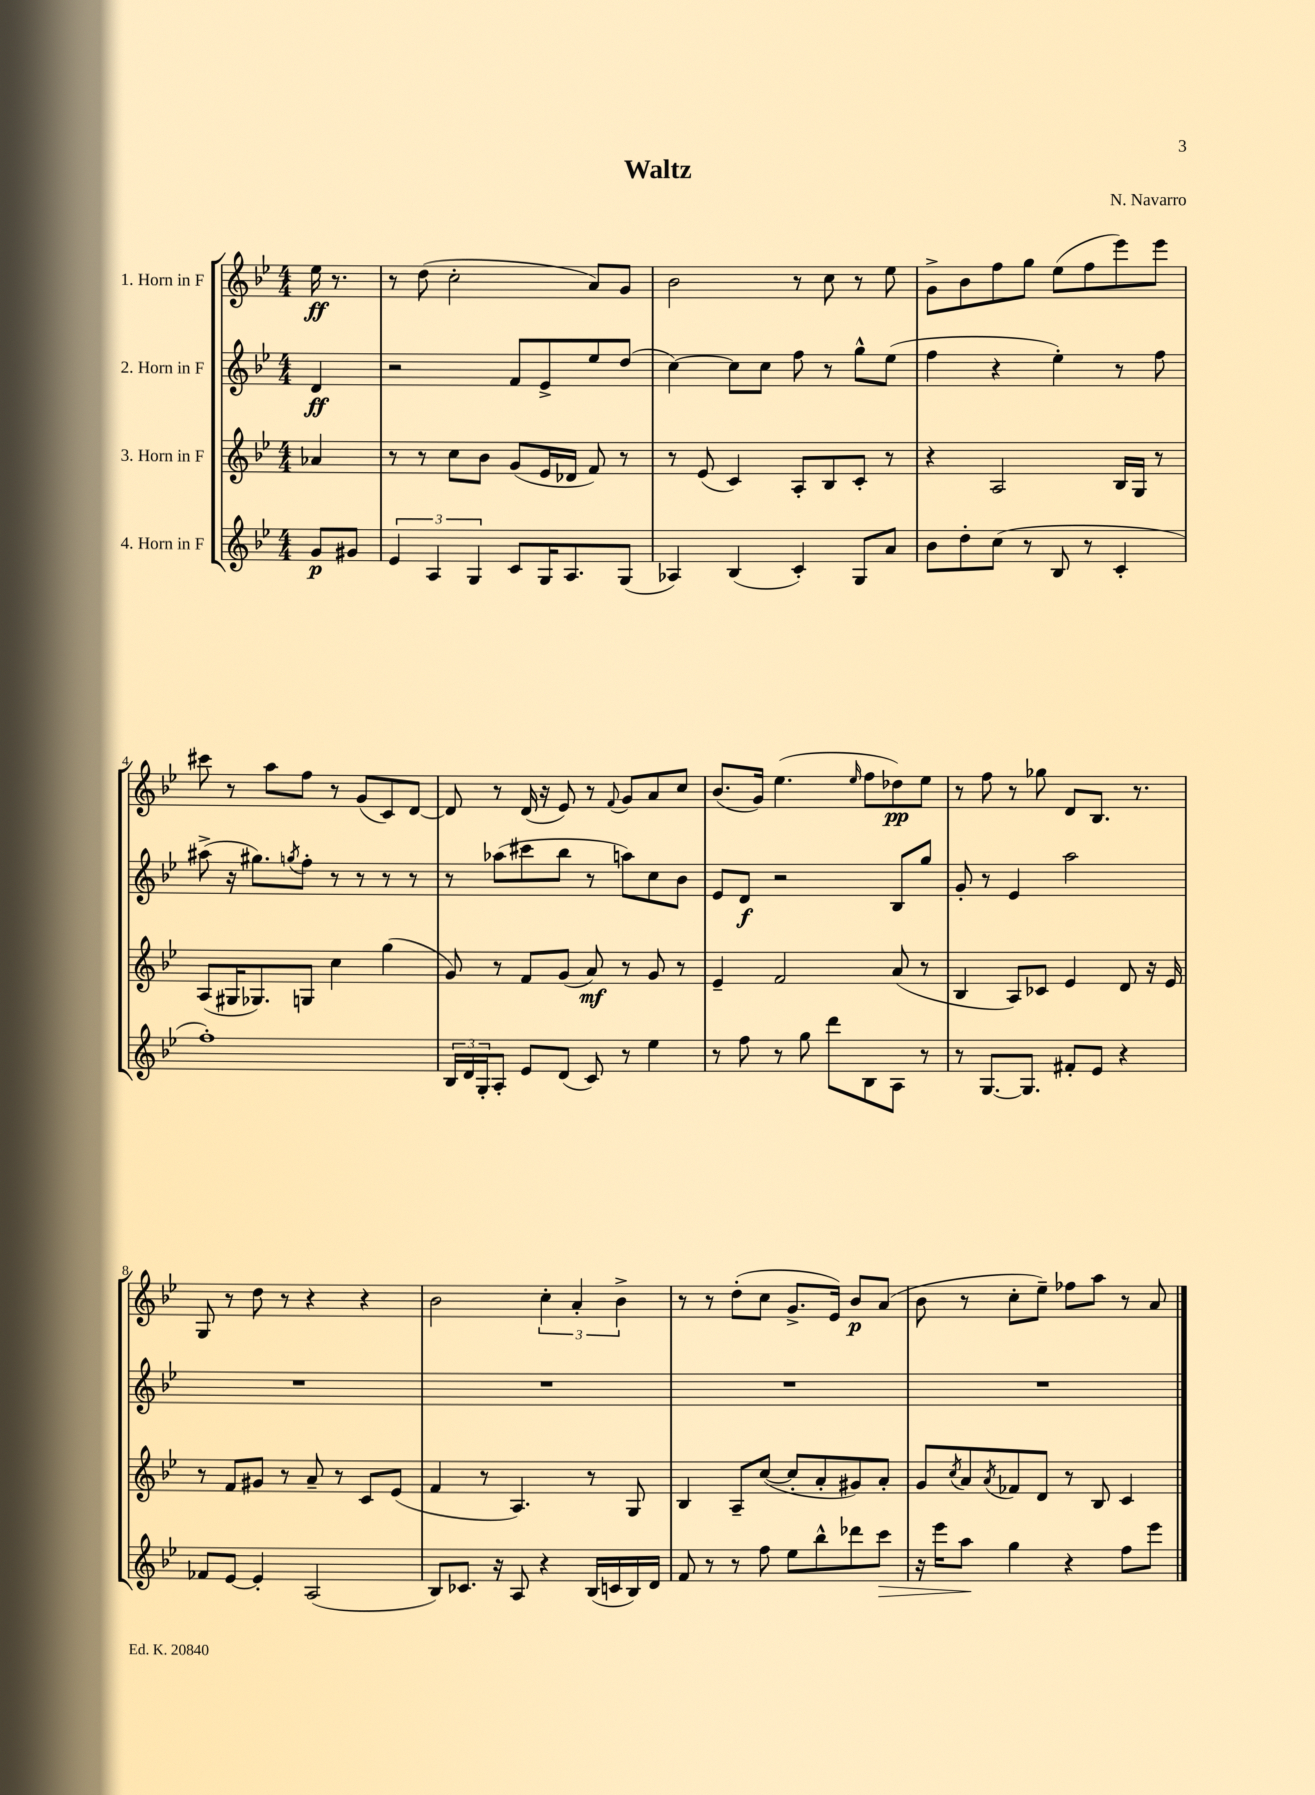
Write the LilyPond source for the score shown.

\header { title = "Waltz" composer = "N. Navarro" }
<<
\new StaffGroup <<
\new Staff = "s0" \with { instrumentName = "1. Horn in F" } {
    \clef treble \key bes \major \numericTimeSignature \time 4/4 \partial 4
    ees''16\ff r8. |
    r8 d''8( c''2-. a'8) g'8 |
    bes'2 r8 c''8 r8 ees''8 |
    g'8-> bes'8 f''8 g''8 ees''8( f''8 ees'''8) ees'''8 |
    cis'''8 r8 a''8 f''8 r8 g'8( c'8) d'8~ |
    d'8 r8 d'16( r16 ees'8) r8 \appoggiatura { f'8 } g'8 a'8 c''8 |
    bes'8.( g'16) ees''4.( \grace { ees''16 } f''8 des''8\pp) ees''8 |
    r8 f''8 r8 ges''8 d'8 bes8. r8. |
    g8 r8 d''8 r8 r4 r4 |
    bes'2 \tuplet 3/2 { c''4-. a'4-. bes'4-> } |
    r8 r8 d''8-.( c''8 g'8.-> ees'16) bes'8\p a'8( |
    bes'8 r8 c''8-. ees''8--) fes''8 a''8 r8 a'8 \bar "|." |
}
\new Staff = "s1" \with { instrumentName = "2. Horn in F" } {
    \clef treble \key bes \major \numericTimeSignature \time 4/4 \partial 4
    d'4\ff |
    r2 f'8 ees'8-> ees''8 d''8( |
    c''4~) c''8 c''8 f''8 r8 g''8-^ ees''8( |
    f''4 r4 ees''4-.) r8 f''8 |
    ais''8->( r16 gis''8.) \acciaccatura { g''8 } f''8-. r8 r8 r8 r8 |
    r8 aes''8( cis'''8 bes''8 r8 a''8) c''8 bes'8 |
    ees'8 d'8\f r2 bes8 g''8 |
    g'8-. r8 ees'4 a''2 |
    R1 |
    R1 |
    R1 |
    R1 \bar "|." |
}
\new Staff = "s2" \with { instrumentName = "3. Horn in F" } {
    \clef treble \key bes \major \numericTimeSignature \time 4/4 \partial 4
    aes'4 |
    r8 r8 c''8 bes'8 g'8( ees'16 des'16 f'8) r8 |
    r8 ees'8( c'4) a8-. bes8 c'8-. r8 |
    r4 a2 bes16 g16 r8 |
    a8( gis16 ges8.) g8 c''4 g''4( |
    g'8) r8 f'8 g'8( a'8\mf) r8 g'8 r8 |
    ees'4-- f'2 a'8( r8 |
    bes4 a8) ces'8 ees'4 d'8 r16 ees'16 |
    r8 f'8 gis'8 r8 a'8-- r8 c'8 ees'8( |
    f'4 r8 a4.) r8 g8 |
    bes4 a8-- c''8~( c''8-. a'8-. gis'8) a'8-. |
    g'8 \acciaccatura { c''8 } a'8 \acciaccatura { a'8 } fes'8 d'8 r8 bes8 c'4 \bar "|." |
}
\new Staff = "s3" \with { instrumentName = "4. Horn in F" } {
    \clef treble \key bes \major \numericTimeSignature \time 4/4 \partial 4
    g'8\p gis'8 |
    \tuplet 3/2 { ees'4 a4 g4 } c'8 g16 a8. g8( |
    aes4) bes4( c'4-.) g8 a'8 |
    bes'8 d''8-. c''8( r8 bes8 r8 c'4-. |
    f''1-.) |
    \tuplet 3/2 { bes16 d'16 g16-. } a8-. ees'8 d'8( c'8) r8 ees''4 |
    r8 f''8 r8 g''8 d'''8 bes8 a8 r8 |
    r8 g8.~ g8. fis'8-. ees'8 r4 |
    fes'8 ees'8~ ees'4-. a2( |
    bes8) ces'8. r16 a8 r4 bes16( c'16 bes16) d'16 |
    f'8 r8 r8 f''8 ees''8 bes''8-^ des'''8 c'''8\> |
    r16 ees'''16 a''8\! g''4 r4 f''8 ees'''8 \bar "|." |
}
>>
>>
